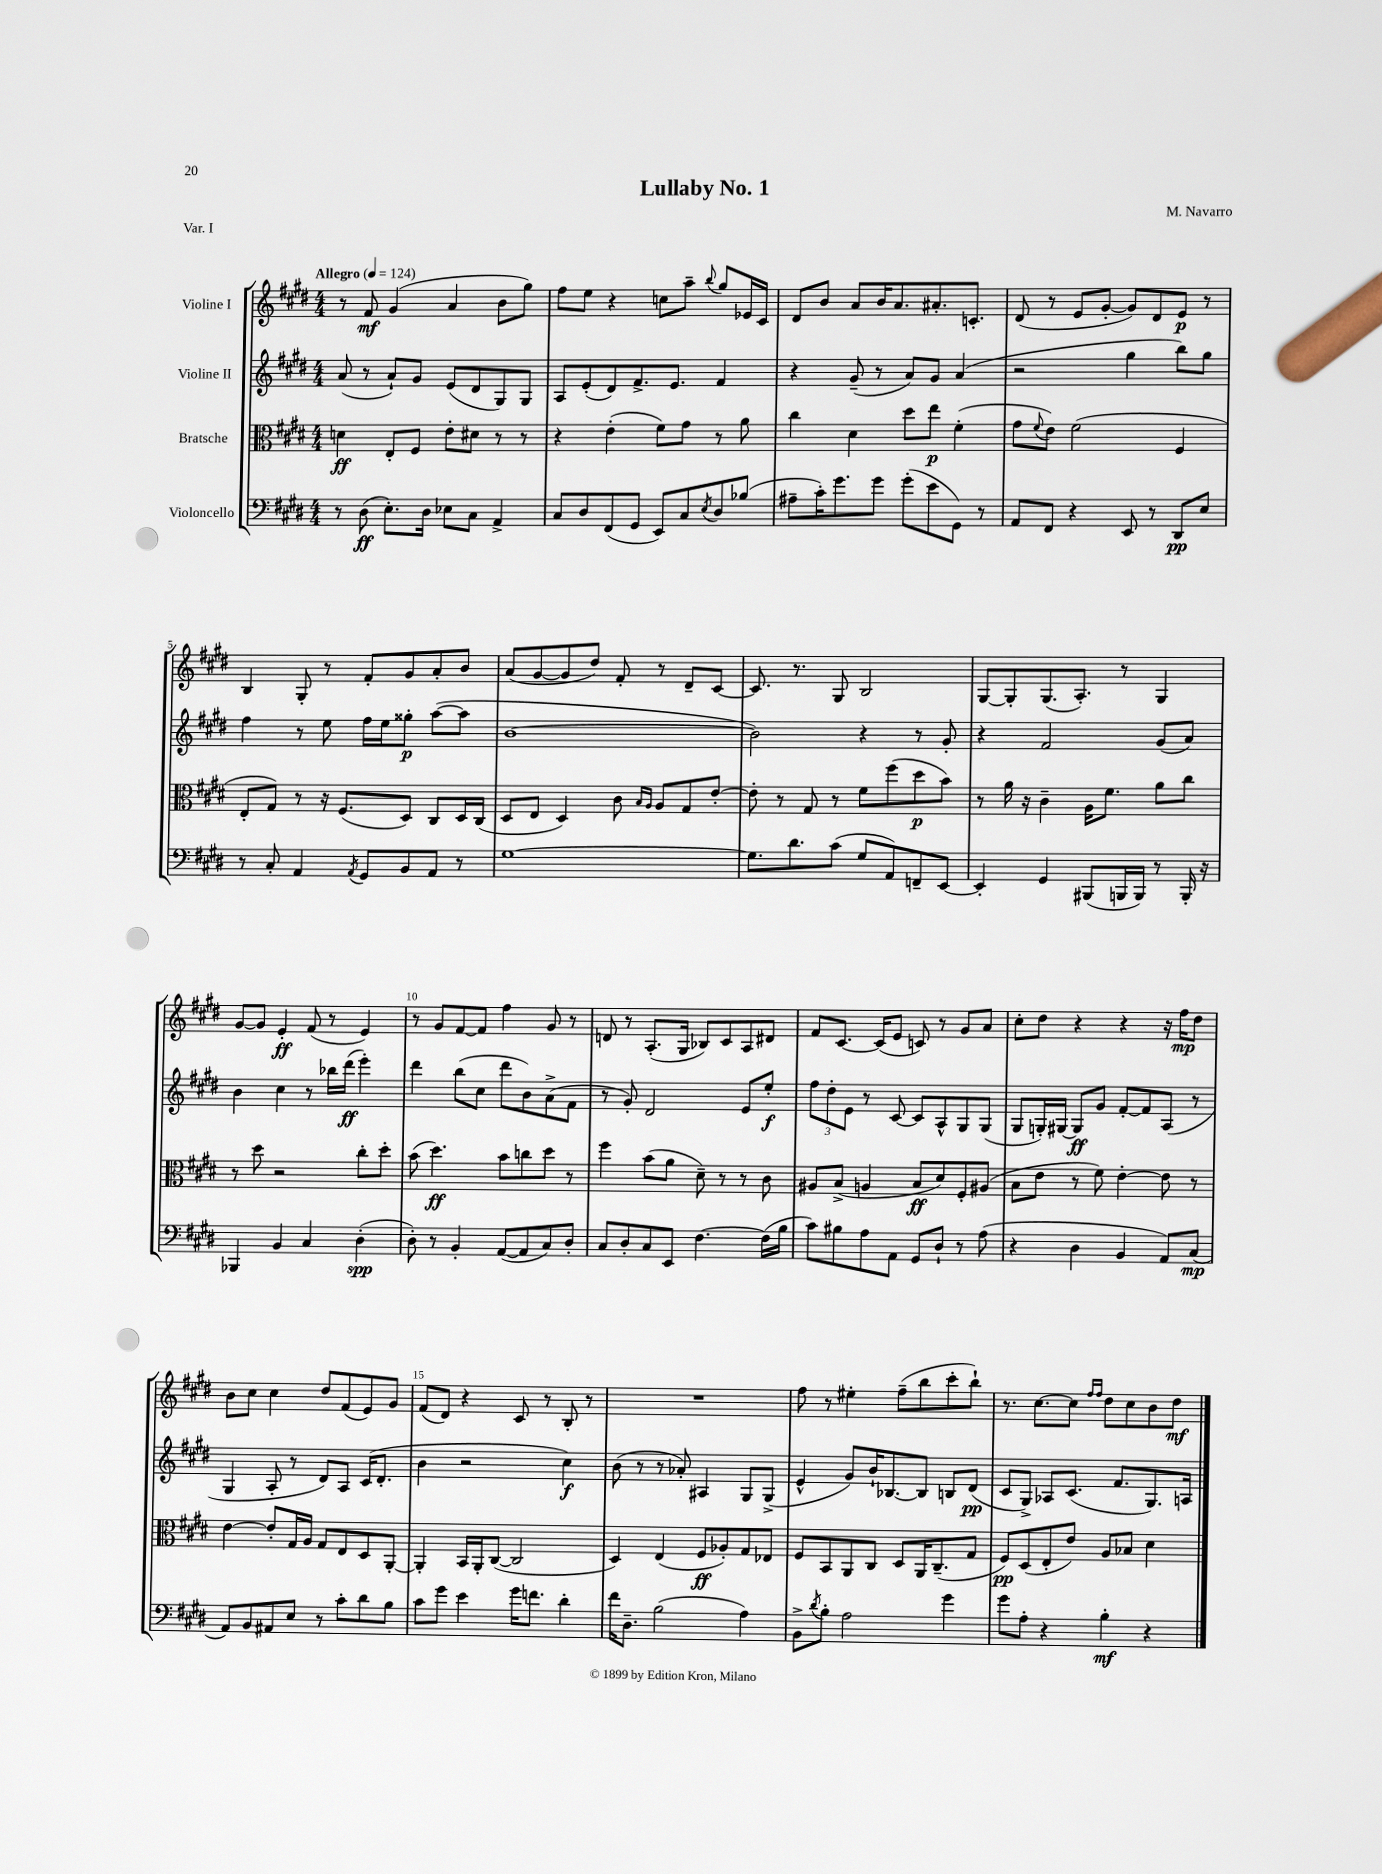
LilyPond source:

\header { title = "Lullaby No. 1" composer = "M. Navarro" piece = "Var. I" }
<<
\new StaffGroup <<
\new Staff = "s0" \with { instrumentName = "Violine I" } {
    \clef treble \key e \major \numericTimeSignature \time 4/4 \tempo "Allegro" 4 = 124
    r8 fis'8\mf gis'4( a'4 b'8 gis''8) |
    fis''8 e''8 r4 c''8 a''8-- \appoggiatura { b''8 } gis''8 ees'16 cis'16 |
    dis'8 b'8 a'8 b'16 a'8. ais'8.-. c'8.-. |
    dis'8( r8 e'8 gis'8~-. gis'8) dis'8 e'8\p r8 |
    b4 gis8-. r8 fis'8-. gis'8 a'8-. b'8 |
    a'8( gis'8~ gis'8 dis''8) fis'8-. r8 dis'8-- cis'8~ |
    cis'8. r8. gis8 b2 |
    gis8~ gis8-. gis8.( a8.-.) r8 gis4 |
    gis'8~ gis'8 e'4-.\ff fis'8( r8 e'4) |
    r8 gis'8 fis'8~ fis'8 fis''4 gis'8 r8 |
    d'8 r8 a8.-.( gis16 bes8) cis'8 a8 dis'8 |
    fis'8 cis'8.~ cis'16( e'8 c'8) r8 gis'8 a'8 |
    cis''8-. dis''8 r4 r4 r16 fis''16\mp dis''8 |
    b'8 cis''8 cis''4 dis''8 fis'8( e'8) gis'8 |
    fis'8( dis'8) r4 cis'8 r8 b8-. r8 |
    R1 |
    fis''8 r8 eis''4-. fis''8--( b''8 cis'''8-. b''8-!) |
    r8. cis''8.~ cis''8 \grace { fis''16 fis''16 } dis''8 cis''8 b'8 dis''8\mf \bar "|." |
}
\new Staff = "s1" \with { instrumentName = "Violine II" } {
    \clef treble \key e \major \numericTimeSignature \time 4/4
    a'8( r8 a'8-!) gis'8 e'8( dis'8 gis8) gis8 |
    a8 e'8-.( dis'8) fis'8.-> e'8. fis'4 |
    r4 gis'8--( r8 a'8) gis'8 a'4( |
    r2 gis''4 b''8) gis''8 |
    fis''4 r8 e''8 fis''16 e''16 gisis''8-.\p a''8~( a''8 |
    b'1~ |
    b'2) r4 r8 gis'8-. |
    r4 fis'2 gis'8( a'8) |
    b'4 cis''4 r8 bes''16 dis'''16\ff( e'''4-.) |
    dis'''4 b''8( cis''8 dis'''8 b'8) a'8->( fis'8 |
    r8 gis'8-.) dis'2 e'8 e''8-.\f |
    \tuplet 3/2 { fis''8 dis''8-. e'8 } r8 cis'8~ cis'8 a8-^ gis8 gis8( |
    gis8 g16-.) gis16~ gis8\ff gis'8 fis'8~-. fis'8 a8( r8 |
    gis4 a8-. r8 dis'8) a8 cis'16( dis'8.-. |
    b'4 r2 cis''4\f) |
    b'8( r8 r8 aes'8-.) ais4 gis8 gis8->( |
    e'4-^ gis'8) b'16-! bes8.~ bes8 b8 dis'8\pp( |
    cis'8 gis8->) aes8 cis'8.( fis'8. gis8.) a16 \bar "|." |
}
\new Staff = "s2" \with { instrumentName = "Bratsche" } {
    \clef alto \key e \major \numericTimeSignature \time 4/4
    d'4\ff e8-. fis8 e'8-. dis'8 r8 r8 |
    r4 e'4-.( fis'8) gis'8 r8 a'8 |
    cis''4 dis'4 dis''8 e''8\p fis'4-.( |
    gis'8 \appoggiatura { fis'8 } e'8) fis'2( fis4 |
    e8-. gis8) r8 r16 fis8.( dis8) cis8 dis16 cis16( |
    dis8 e8 dis4) cis'8 \grace { b16 a16 } a8 gis8 e'8~-. |
    e'8-. r8 gis8 r8 fis'8 fis''8( dis''8\p b'8) |
    r8 a'16 r16 cis'4-- a16 fis'8. a'8 cis''8 |
    r8 dis''8 r2 cis''8-. dis''8-. |
    b'8( dis''4.\ff) b'8 c''8 dis''8 r8 |
    fis''4 b'8( a'8 dis'8--) r8 r8 cis'8 |
    ais8 b8->( a4 b8\ff dis'8) fis8-. ais8( |
    b8 e'8 r8 fis'8) e'4~-. e'8 r8 |
    e'4~ e'8-. gis16 a16 gis8 e8 dis8 a,8~-. |
    a,4-. b,16 a,16-. cis8~( cis2 |
    dis4) e4( fis8\ff aes8-.) gis8 ees8 |
    fis8 b,8 a,8 cis8 dis8 a,16 cis8.--( gis8 |
    fis8\pp) dis8( e8-. e'8) a8 bes8 dis'4 \bar "|." |
}
\new Staff = "s3" \with { instrumentName = "Violoncello" } {
    \clef bass \key e \major \numericTimeSignature \time 4/4
    r8 dis8\ff( e8.-.) dis16 ees8 cis8 a,4-> |
    cis8 dis8 fis,8( gis,8 e,8) cis8 \acciaccatura { e8 } dis8 bes8( |
    ais8-- cis'16-.) gis'8. gis'8 gis'8-.( e'8 gis,8) r8 |
    a,8 fis,8 r4 e,8 r8 dis,8\pp e8 |
    r8 cis8-. a,4 \acciaccatura { a,8 } gis,8 b,8 a,8 r8 |
    gis1~ |
    gis8. dis'8. cis'8( gis8 a,8) f,8-- e,8~ |
    e,4-. gis,4 bis,,8( b,,16 b,,16) r8 b,,16-. r16 |
    bes,,4 b,4 cis4 dis4-.\spp( |
    dis8-.) r8 b,4-. a,8~( a,8 cis8) dis8-. |
    cis8 dis8-. cis8 e,8 fis4.~ fis16( b16 |
    cis'8) bis8 a8 a,8 gis,8 dis8-! r8 a8( |
    r4 dis4 b,4 a,8) cis8\mp( |
    a,8) b,8 ais,8 e8 r8 cis'8-. dis'8 b8 |
    cis'8 gis'8 e'4 gis'16 f'8. dis'4-. |
    fis'16 dis8.-- b2( a4) |
    b,8-> \acciaccatura { dis'8 } b8-. a2 gis'4 |
    gis'8 a8-. r4 b4-.\mf r4 \bar "|." |
}
>>
>>
\layout { \context { \Score \override BarNumber.break-visibility = ##(#f #t #t) barNumberVisibility = #(every-nth-bar-number-visible 5) } }
